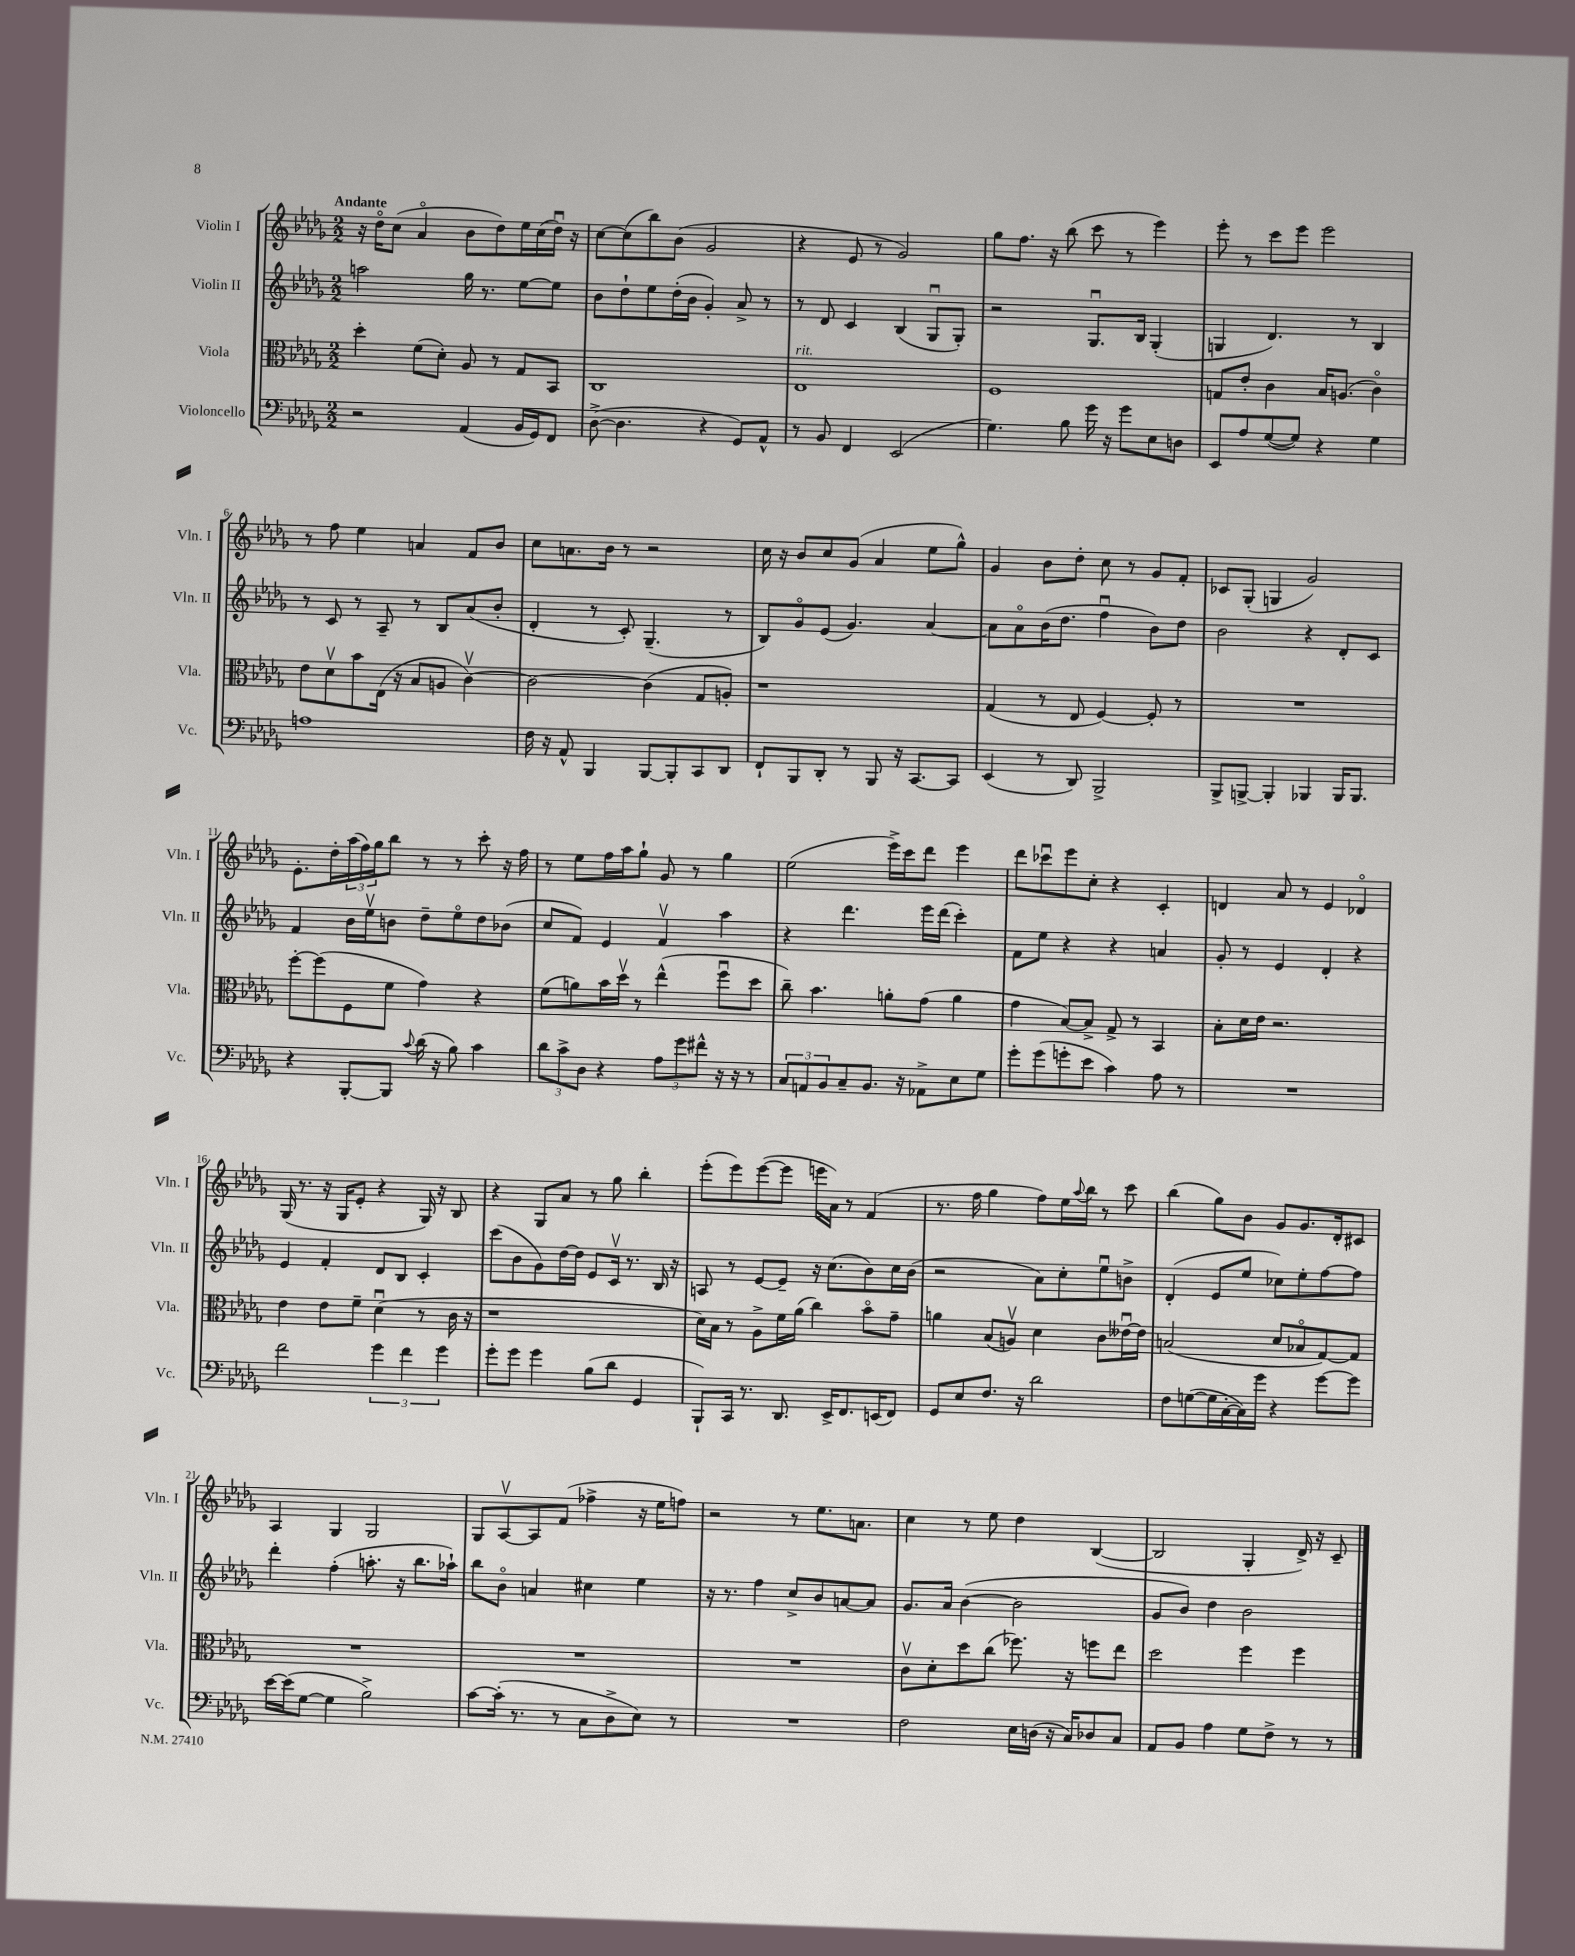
<<
\new StaffGroup <<
\new Staff = "s0" \with { instrumentName = "Violin I" shortInstrumentName = "Vln. I" } {
    \clef treble \key des \major \numericTimeSignature \time 2/2 \tempo "Andante"
    r16 des''16\flageolet c''8( aes'4\flageolet bes'8 des''8) ees''16 c''16( des''16\downbow) r16 |
    c''8~ c''8( bes''8) bes'8( ges'2 |
    r4 ees'8 r8 ges'2) |
    ges''8 f''8. r16 bes''8( c'''8 r8 ees'''4) |
    ees'''8-. r8 c'''8 ees'''8 ees'''2 |
    r8 f''8 ees''4 a'4 f'8 bes'8 |
    c''8 a'8. bes'16 r8 r2 |
    c''16 r16 bes'8 c''8 ges'8( aes'4 ees''8 ges''8-^) |
    ges'4 bes'8 des''8-. c''8 r8 ges'8 f'8-. |
    ces'8 ges8-.( g4 ges'2) |
    ees'8.-. des''16-. \tuplet 3/2 { aes''16( f''16) ges''16 } bes''8 r8 r8 c'''8-. r16 f''16 |
    r8 ees''8 f''16 aes''16 ges''8-! ges'8 r8 ges''4 |
    ees''2( ees'''16->) c'''16 des'''8 ees'''4 |
    des'''8 ces'''8\downbow ees'''8 c''8-. r4 c'4-. |
    d'4 aes'8 r8 ees'4 des'4\flageolet |
    ges16( r8. r16 ges16 ees'8-. r4 ges16) r16 bes8 |
    r4 ges8 aes'8 r8 ges''8 bes''4-. |
    ees'''8-.( ees'''8) ees'''8~( ees'''8 e'''16 aes'16) r8 f'4( |
    r8. f''16 ges''4 f''8) ees''16 \appoggiatura { aes''8 } bes''16 r8 c'''8 |
    bes''4( ges''8) bes'8 ges'8 ges'8. des'16-. cis'8 |
    aes4 ges4 ges2 |
    ges8 aes8~\upbow aes8 f'8( fes''4-> r16 ees''16 f''8) |
    r2 r8 ees''8. a'8. |
    c''4 r8 ees''8 des''4 bes4~( |
    bes2 ges4-. des'16->) r16 c'8-- \bar "|." |
}
\new Staff = "s1" \with { instrumentName = "Violin II" shortInstrumentName = "Vln. II" } {
    \clef treble \key des \major \numericTimeSignature \time 2/2
    a''2 ges''16 r8. ees''8~ ees''8 |
    bes'8 des''8-! ees''8 des''16-.( bes'16 ges'4-.) aes'8-> r8 |
    r8 des'8 c'4 bes4( ges8\downbow ges8-.) |
    r2 ges8.\downbow bes16 ges4-.( |
    g4 des'4.) r8 bes4 |
    r8 c'8 r8 aes8-- r8 bes8 aes'8( bes'8-. |
    des'4-. r8 c'8-.) ges4.--( r8 |
    bes8) ges'8\flageolet ees'8( ges'4.) aes'4~ |
    aes'8 aes'8\flageolet bes'16( des''8. f''4\downbow bes'8) des''8 |
    bes'2 r4 des'8-. c'8 |
    f'4 bes'16 ees''16\upbow b'8 des''8-- ees''8\flageolet des''8 bes'8( |
    c''8 f'8) ees'4 f'4\upbow aes''4 |
    r4 des'''4. ees'''16 des'''16( c'''4-.) |
    f'8 ees''8 r4 r4 a'4 |
    ges'8-. r8 ees'4 des'4-. r4 |
    ees'4 f'4-. des'8 bes8 c'4-. |
    c'''8( bes'8 ges'8) des''16~ des''16 ees'8 c'16\upbow r8. bes16 r16 |
    a8 r8 ees'8~ ees'8-- r16 c''8.( bes'8) c''16 bes'16( |
    r2 aes'8) c''8-. ees''8\downbow b'8-> |
    des'4-.( ees'8 ees''8 ces''8) ees''8-. f''8~ f''8 |
    des'''4-. f''4-.( a''8.-. r16 bes''8. aes''16-!) |
    bes''8 bes'8\flageolet a'4 cis''4 ees''4 |
    r16 r8. f''4 c''8-> bes'8 a'8~ a'8 |
    ges'8. aes'16 bes'4~( bes'2 |
    ges'8 bes'8) des''4 bes'2 \bar "|." |
}
\new Staff = "s2" \with { instrumentName = "Viola" shortInstrumentName = "Vla." } {
    \clef alto \key des \major \numericTimeSignature \time 2/2
    des''4-. f'8( des'8-.) aes8 r8 ges8 bes,8 |
    c1 |
    ees1^\markup { \italic "rit." } |
    f1 |
    g8 ees'8-. c'4 bes16 a8.( c'4\flageolet) |
    ees'8 des'8\upbow bes'8 ees16( r16 bes8 a8 c'4~\upbow) |
    c'2~ c'4( ges8 a8-.) |
    r1 |
    ges4( r8 ees8 f4~) f8-. r8 |
    R1 |
    f''8~-. f''8( f8 f'8 ges'4) r4 |
    f'8( a'8) bes'16 des''16\upbow r8 ees''4-^( f''8\downbow des''8 |
    c''8--) bes'4. a'8-. ges'8( a'4 |
    ges'4 bes8~) bes8-> ges8-> r8 bes,4 |
    bes8-. des'16 ees'16 r2. |
    ees'4 ees'8 f'8-- des'4\downbow( r8 c'16 r16 |
    r1 |
    des'16) bes16 r8 aes8-> f'16 aes'16( c''4) bes'8\flageolet ges'8-- |
    a'4 bes8( a8\upbow) des'4 c'8 eeses'16~\downbow eeses'16 |
    b2( des'8 bes8\flageolet ges8~) ges8 |
    R1 |
    R1 |
    R1 |
    c'8\upbow des'8-. des''8 c''8( fes''8.) r16 f''8 ees''8 |
    des''2 f''4 f''4 \bar "|." |
}
\new Staff = "s3" \with { instrumentName = "Violoncello" shortInstrumentName = "Vc." } {
    \clef bass \key des \major \numericTimeSignature \time 2/2
    r2 aes,4( bes,16 ges,16) f,8 |
    des8~->( des4. r4 ges,8) aes,8-^ |
    r8 bes,8 f,4 ees,2( |
    ges4.) bes8 ges'16 r16 ges'8 ees8 d8 |
    ees,8 aes8 ges8~( ges8) r4 ges4 |
    a1 |
    f16 r16 aes,8-^ bes,,4 bes,,8~ bes,,8-. c,8 des,8 |
    f,8-! bes,,8 des,8-. r8 bes,,8 r16 c,8.~ c,8 |
    ees,4( r8 des,8) bes,,2-> |
    bes,,8-> b,,8~-> b,,4-. bes,,4 bes,,16 bes,,8. |
    r4 bes,,8~-. bes,,8 \appoggiatura { c'8 } des'16( r16 bes8) c'4 |
    \tuplet 3/2 { des'8 c'8-> des8 } r4 \tuplet 3/2 { aes8 ges'8 fis'8-^ } r16 r16 r8 |
    \tuplet 3/2 { c8 a,8 bes,8 } c8-- bes,8. r16 aes,8-> ees8 ges8 |
    ges'8-. ges'8( g'8-. ees'8 c'4) aes8 r8 |
    R1 |
    f'2 \tuplet 3/2 { ges'4 f'4 ges'4 } |
    ges'8-. ges'8 ges'4 bes8( des'8 ges,4 |
    bes,,8-!) c,16 r8. des,8. ees,16-> f,8. e,16( f,8) |
    ges,8 ees8 f8. r16 des'2 |
    f8 g8~( g16 c16~-. c16) ges'16 r4 ges'8~ ges'8 |
    ees'16~ ees'16( ges8~ ges4 bes2->) |
    c'8~ c'16-.( r8. r8 c8 des8-> ees8) r8 |
    R1 |
    f2 ees16 d16( r16 c16) des8 c8 |
    aes,8 bes,8 aes4 ges8 f8-> r8 r8 \bar "|." |
}
>>
>>
